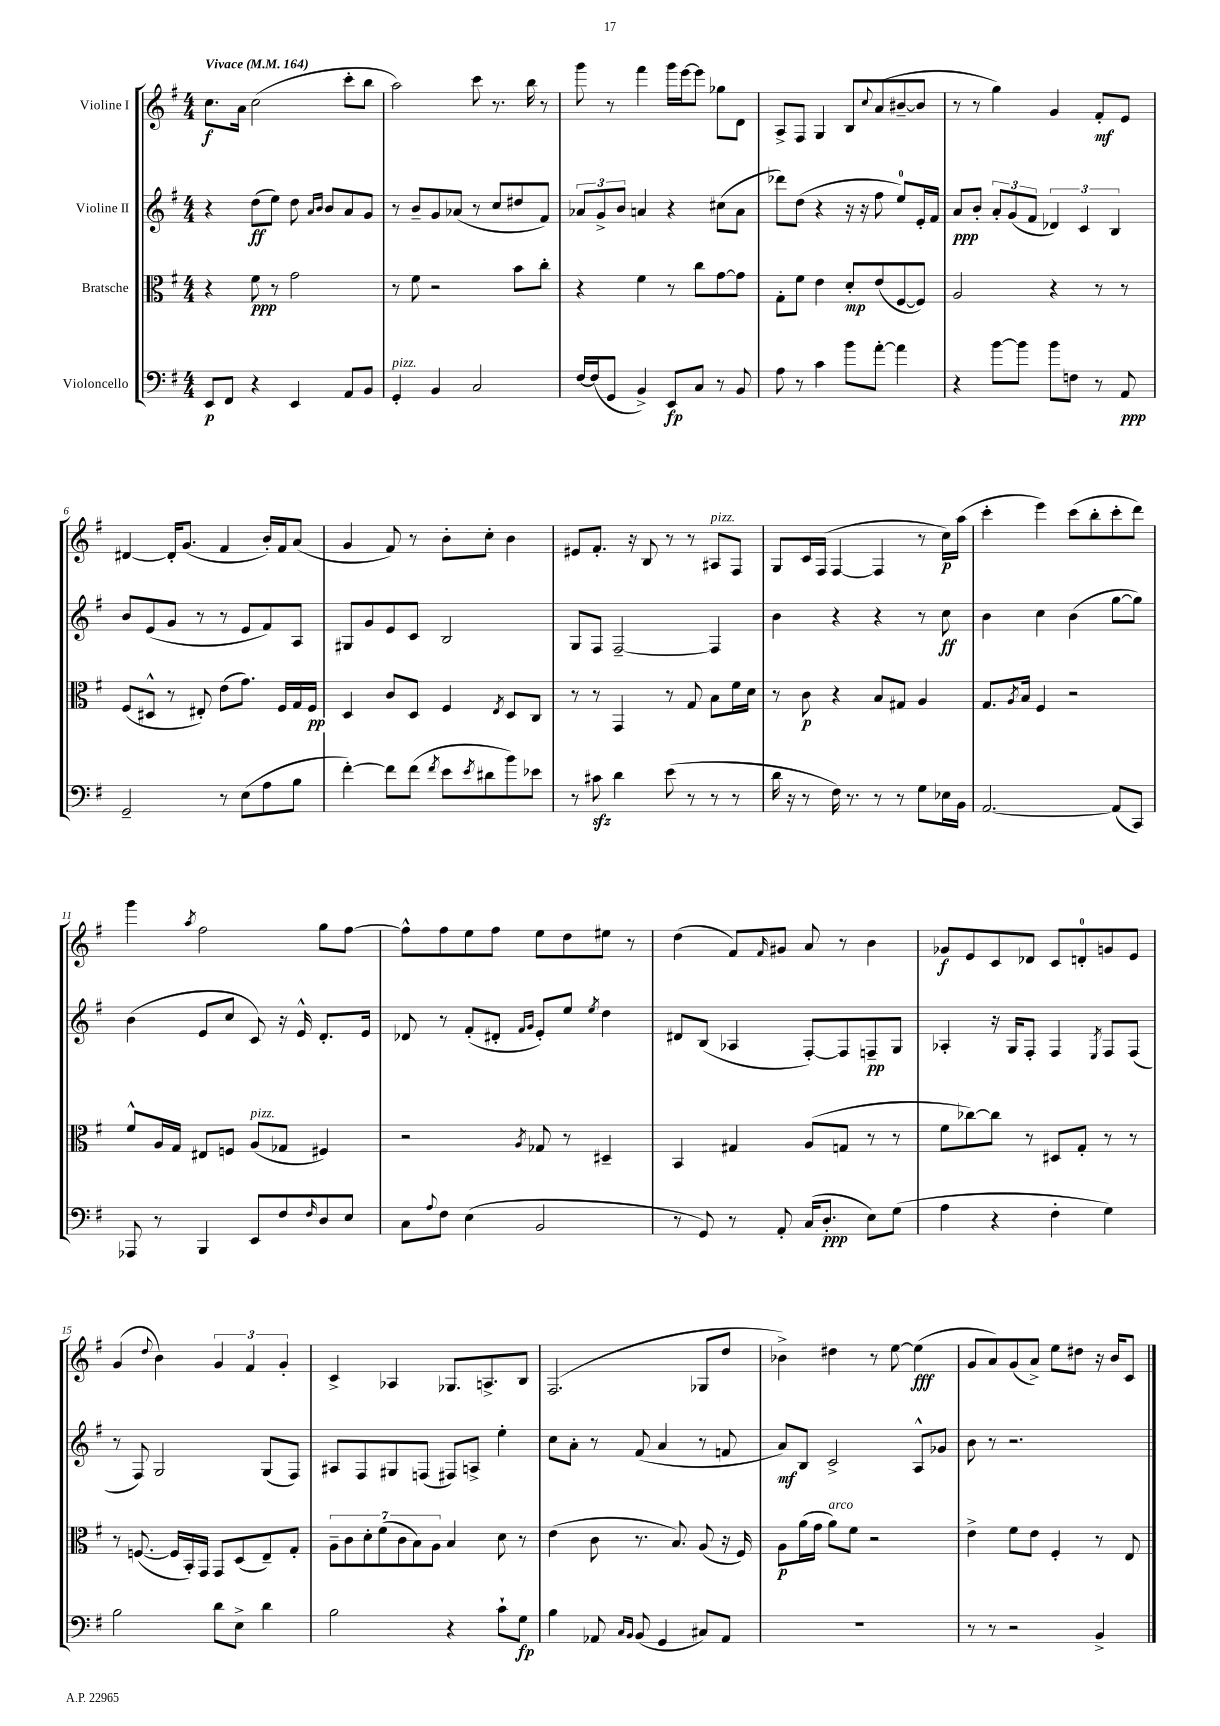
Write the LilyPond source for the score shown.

<<
\new StaffGroup <<
\new Staff = "s0" \with { instrumentName = "Violine I" } {
    \clef treble \key g \major \numericTimeSignature \time 4/4 \tempo "Vivace" 4 = 164
    c''8.\f a'16 c''2( c'''8-. b''8 |
    a''2) c'''8 r8. b''16 r8 |
    g'''8 r8 fis'''4 g'''16 e'''16~ e'''8 ges''8 d'8 |
    a8-> fis8 g4 b8 \appoggiatura { c''8 } a'8( bis'8~-- bis'8 |
    r8 r8 g''4) g'4 fis'8-.\mf e'8 |
    dis'4~ dis'16-. g'8.( fis'4 b'16-.) fis'16 a'8( |
    g'4 fis'8) r8 b'8-. c''8-. b'4 |
    eis'8 fis'8.-. r16 b8 r8 r8 ais8^\markup { \italic "pizz." } fis8 |
    g8 c'16 fis16( fis4~ fis4 r8 c''16\p) a''16( |
    c'''4-. e'''4) c'''8( b''8-. c'''8-. d'''8) |
    g'''4 \acciaccatura { a''8 } fis''2 g''8 fis''8~ |
    fis''8-^ fis''8 e''8 fis''8 e''8 d''8 eis''8 r8 |
    d''4( fis'8) \grace { fis'16 } gis'8 a'8 r8 b'4 |
    ges'8\f e'8 c'8 des'8 c'8 d'8-0-. g'8 e'8 |
    g'4( \appoggiatura { d''8 } b'4) \tuplet 3/2 { g'4 fis'4 g'4-. } |
    c'4-> aes4 ges8. a8.-> b8 |
    fis2.( ges8 d''8 |
    bes'4->) dis''4 r8 e''8~ e''4\fff( |
    g'8 a'8) g'8( a'8->) e''8 dis''8 r16 b'16 c'8 \bar "|." |
}
\new Staff = "s1" \with { instrumentName = "Violine II" } {
    \clef treble \key g \major \numericTimeSignature \time 4/4
    r4 d''8\ff( e''8) d''8 \grace { a'16 b'16 } b'8 a'8 g'8 |
    r8 b'8-- g'8 aes'8( r8 c''8 dis''8 fis'8) |
    \tuplet 3/2 { aes'8 g'8-> b'8 } a'4 r4 cis''8( a'8 |
    des'''8) d''8( r4 r16 r16 fis''8 e''8-0) e'16-. fis'16 |
    a'8\ppp b'8-. \tuplet 3/2 { a'8-. g'8( fis'8 } \tuplet 3/2 { des'4) c'4 b4 } |
    b'8 e'8( g'8 r8 r8 e'8 fis'8) a8 |
    gis8 g'8 e'8 c'8 b2 |
    g8 fis8 fis2~-- fis4 |
    b'4 r4 r4 r8 c''8\ff |
    b'4 c''4 b'4( g''8~ g''8) |
    b'4( e'8 c''8 c'8) r16 e'16-^ d'8.-. e'16 |
    des'8 r8 fis'8-.( dis'8-. \grace { fis'16 g'16 } e'8-.) e''8 \acciaccatura { e''8 } d''4 |
    dis'8 b8( aes4 fis8~-.) fis8 f8--\pp g8 |
    aes4-. r16 g16 fis8-. fis4 \acciaccatura { e8 } fis8 fis8( |
    r8 fis8) g2 g8( fis8) |
    ais8 fis8 gis8 f8( fis8) a8-> e''4-. |
    c''8 a'8-. r8 fis'8( a'4 r8 f'8 |
    a'8\mf) b8 c'2-> a8-^ ges'8 |
    b'8 r8 r2. \bar "|." |
}
\new Staff = "s2" \with { instrumentName = "Bratsche" } {
    \clef alto \key g \major \numericTimeSignature \time 4/4
    r4 fis'8\ppp r8 g'2 |
    r8 fis'8 r2 b'8 c''8-. |
    r4 fis'4 r8 c''8 g'8~ g'8 |
    g8-. fis'8 e'4 d'8-.\mp e'8( fis8~ fis8) |
    a2 r4 r8 r8 |
    fis8( dis8-^ r8 eis8-.) e'8( g'8.) fis16 g16 fis16\pp |
    d4 c'8 d8 fis4 \acciaccatura { e8 } d8 c8 |
    r8 r8 g,4 r8 g8 b8 fis'16 d'16 |
    r8 c'8\p r4 b8 gis8 a4 |
    g8. \acciaccatura { a8 } b16 fis4 r2 |
    fis'8-^ a16 g16 eis8 f8 a8^\markup { \italic "pizz." }( ges8 fis4) |
    r2 \acciaccatura { a8 } ges8 r8 dis4-- |
    b,4 gis4 a8( g8 r8 r8 |
    fis'8 ces''8~) ces''8 r8 dis8 g8-. r8 r8 |
    r8 f8.~( f16 b,16-.) g,16 g,8 d8( e8--) g8-. |
    \tuplet 7/4 { a8-- c'8 d'8-. fis'8( c'8 b8) a8 } b4 d'8 r8 |
    e'4( c'8 r8. b8.) a8( r16 fis16) |
    a8\p a'16( g'16 a'8^\markup { \italic "arco" }) fis'8 r2 |
    e'4-> fis'8 e'8 fis4-. r8 e8 \bar "|." |
}
\new Staff = "s3" \with { instrumentName = "Violoncello" } {
    \clef bass \key g \major \numericTimeSignature \time 4/4
    e,8\p fis,8 r4 e,4 a,8 b,8 |
    g,4-.^\markup { \italic "pizz." } b,4 c2 |
    fis16~ fis16( g,8 b,4->) e,8\fp c8 r8 b,8 |
    a8 r8 c'4 b'8 a'8~-. a'4 |
    r4 b'8~ b'8 b'8 f8 r8 a,8\ppp |
    g,2-- r8 e8( a8 b8 |
    fis'4~-.) fis'8 fis'8( \acciaccatura { fis'8 } e'8 \acciaccatura { e'8 } dis'8 b'8) ees'8 |
    r8 cis'8\sfz d'4 e'8( r8 r8 r8 |
    d'16 r16 r8 fis16) r8. r8 r8 g8 ees16 b,16 |
    a,2.~ a,8( c,8) |
    aes,,8 r8 b,,4 e,8 fis8 \grace { fis16 } d8 e8 |
    c8 \appoggiatura { a8 } fis8 e4( b,2 |
    r8 g,8) r8 a,8-. c16( d8.-.\ppp e8) g8( |
    a4 r4 fis4-. g4) |
    b2 d'8 e8-> d'4 |
    b2 r4 c'8-! g8\fp |
    b4 aes,8 \grace { c16 b,16 } b,8( g,4 cis8) aes,8 |
    R1 |
    r8 r8 r2 b,4-> \bar "|." |
}
>>
>>
